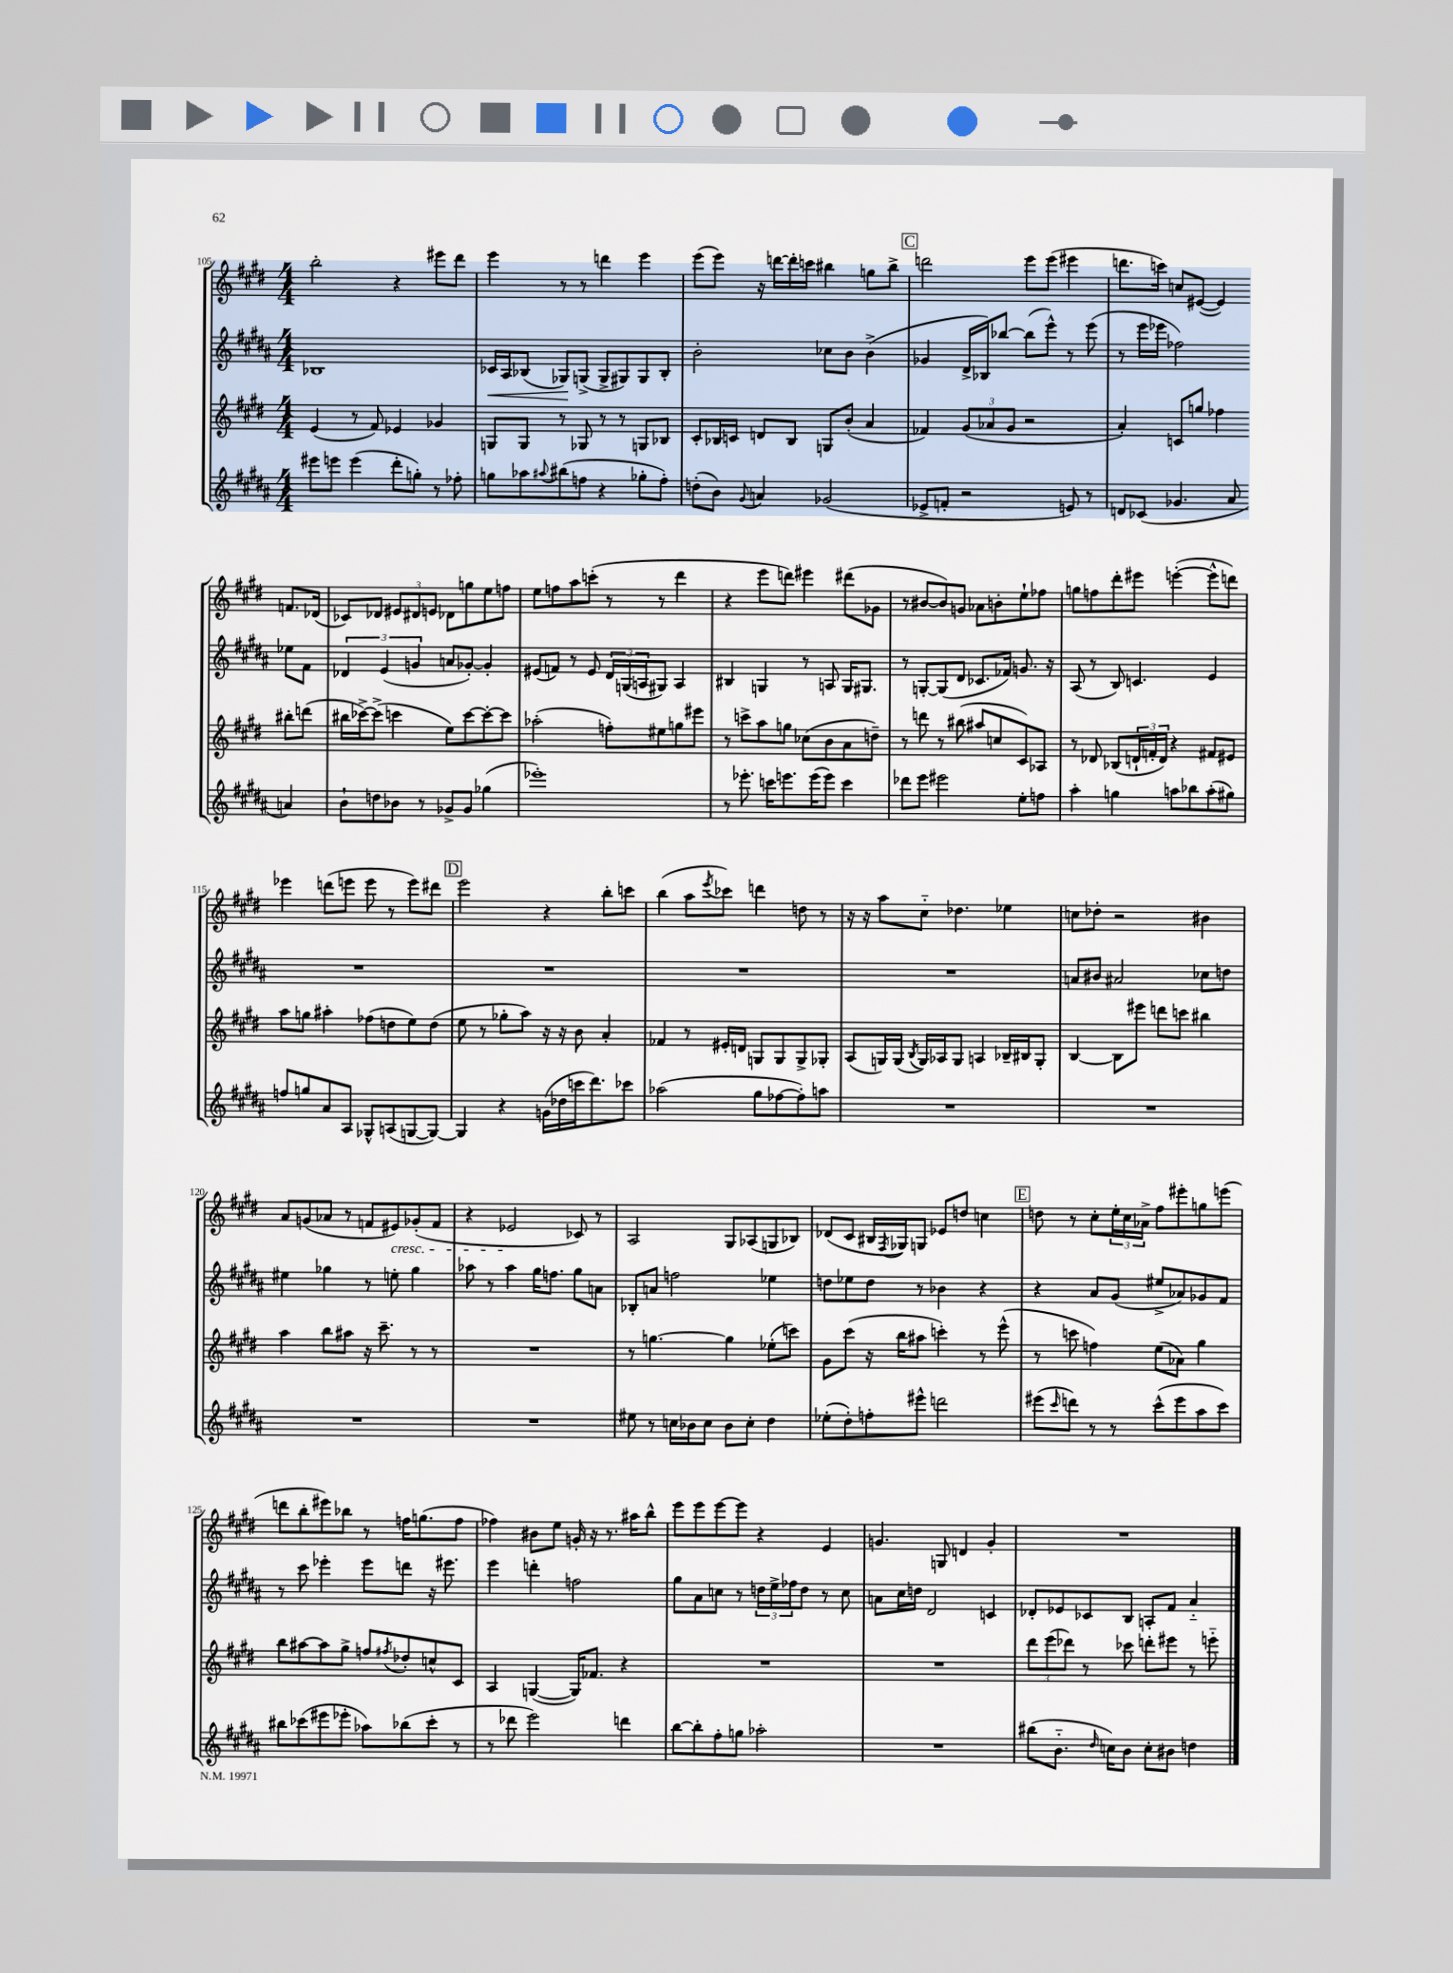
<<
\new StaffGroup <<
\new Staff = "s0" {
    \clef treble \key e \major \numericTimeSignature \time 4/4
    b''2-. r4 eis'''8 dis'''8 |
    e'''4 r8 r8 d'''4 e'''4 |
    e'''8( e'''8) r16 d'''16~ d'''16-. c'''16 bis''4 g''8 bis''8-> |
    \mark \markup { \box "C" } d'''2 e'''8 e'''8( eis'''4 |
    d'''8. c'''16) c''8 eis'8~( eis'4) f'8. des'16( |
    ces'8) des'8 \tuplet 3/2 { eis'8 dis'8 e'8 } des'8 g''8 e''8 f''8 |
    e''8 f''8 a''8 c'''8-.( r8 r8 dis'''4 |
    r4 e'''8 d'''8) eis'''4 dis'''8( ges'8 |
    r8 bis'8~ bis'8) g'8 aes'8 b'8-. e''8-! fes''8 |
    g''8 f''8 dis'''8-. eis'''8 e'''4~-.( e'''8-^ d'''8) |
    ees'''4 d'''8( e'''8 e'''8 r8 e'''8) dis'''8 |
    \mark \markup { \box "D" } e'''2 r4 b''8-. c'''8 |
    b''4( a''8 \acciaccatura { e'''8 } ces'''8) d'''4 d''8 r8 |
    r16 r16 a''8 cis''8-_ des''4. ees''4 |
    c''8 des''8-. r2 bis'4 |
    a'8 g'8( aes'8 r8 f'8 eis'8\cresc) ges'8-.( f'8 |
    r4 ees'2\! ces'8) r8 |
    a2 gis8 aes8( g8 bes8) |
    des'8( cis'8 bis16 \acciaccatura { fis8 } ges16) g8 ees'8 d''8 c''4 |
    \mark \markup { \box "E" } d''8 r8 cis''8-. \tuplet 3/2 { e''16-. cis''16 aes'16-> } fis''8 eis'''8-. g''8 e'''8( |
    d'''8 b''8-. eis'''8) bes''8 r8 f''16 g''8.( f''8 |
    fes''4) bis'8 e''8 g'16-. r16 r8. ais''16 b''8-^ |
    e'''8 e'''8 e'''8~ e'''8 r4 e'4 |
    g'4. g8 d'4 g'4-. |
    R1 \bar "|." |
}
\new Staff = "s1" {
    \clef treble \key b \major \numericTimeSignature \time 4/4
    bes1 |
    ces'16\< ais16 bes8( ges8\!) g8->( g8-> gis8) gis8 bes8-. |
    b'2-. ces''8 b'8 b'4->( |
    \mark \markup { \box "C" } ges'4 dis'16-> bes16) bes''8~ bes''8( e'''8-^) r8 e'''8( |
    r8 e'''16 ees'''16 fes''2) ees''8 fis'8 |
    \tuplet 3/2 { des'4 e'4( g'4 } a'8 ges'8~-.) ges'4-. |
    eis'8( f'8) r8 eis'8 \tuplet 3/2 { dis'16 g16( a16 } gis8) a4 |
    bis4 g4 r8 a8 g16 gis8. |
    r8 g8~-. g8( dis'8 ces'8. fes'16) g'8. r16 |
    ais8( r8 b8) c'4. e'4 |
    R1 |
    \mark \markup { \box "D" } R1 |
    R1 |
    R1 |
    a'8 bis'8 ais'2 ces''8 d''8 |
    eis''4 ges''4 r8 e''8-. ges''4 |
    aes''8 r8 aes''4 gis''16 f''8. gis''8 a'8 |
    bes8-. a'8 f''2 ees''4 |
    d''8 ees''8 d''8 r8 bes'4 r4 |
    \mark \markup { \box "E" } r4 ais'8 gis'8( eis''8-> aes'8) ges'8 fis'8 |
    r8 cis'''8 ees'''4-. ees'''8 d'''8 r16 eis'''8. |
    e'''4 d'''4-. f''2 |
    gis''8 ais'8 c''8 r8 \tuplet 3/2 { d''16 e''16-> fes''16 } d''8 r8 c''8 |
    a'8 cis''16 d''16 dis'2 c'4 |
    des'8-. ees'8 ces'8 b8 a8-. fis'8 ais'4-_ \bar "|." |
}
\new Staff = "s2" {
    \clef treble \key e \major \numericTimeSignature \time 4/4
    e'4( r8 fis'8) ees'4 ges'4 |
    g8 g8 r8 ges8 r8 r8 g8 bes8 |
    cis'8-. bes16 c'16 d'8 bes8 g8 b'8-.( a'4 |
    \mark \markup { \box "C" } fes'4) \tuplet 3/2 { gis'8( aes'8 gis'8 } r2 |
    a'4-.) c'8 g''8 fes''4 bis''8-. d'''8( |
    bis''16 ces'''16~->) ces'''8->( c'''4 e''8) c'''8~ c'''8~-. c'''8 |
    aes''2-.( f''8-.) eis''8 g''8 eis'''8 |
    r8 c'''8-> a''8 g''8 ces''8( b'8 a'8 d''8--) |
    r8 d'''8 r8 bis''8( ais''8 c''8 cis'8) aes8 |
    r8 des'8 bes8( \tuplet 3/2 { d'16-! f'16-. d'16) } r4 fis'8 eis'8 |
    a''8 g''8 ais''4-. fes''8( d''8 e''8) d''8( |
    \mark \markup { \box "D" } e''8 r8 ges''8-. a''8) r16 r16 b'8 a'4-. |
    fes'4 r8 eis'16-. d'16 g8 g8 g8-> ges8-. |
    a8( g16) g16( \acciaccatura { b8 } g16) aes16 g8 a4 bes16-- bis16 g8-. |
    b4~ b8 eis'''8 d'''8 c'''8 bis''4 |
    a''4 b''8 ais''8 r16 cis'''8.-- r8 r8 |
    R1 |
    r8 g''4.~ g''4 ees''8-.( c'''8) |
    gis'8 cis'''8( r16 b''16 ais''8 c'''4-.) r8 e'''8-^( |
    \mark \markup { \box "E" } r8 c'''8 f''4) e''8( aes'8) gis''4 |
    b''8 ais''8~ ais''8 gis''8-> f''8 \acciaccatura { fis''8 } des''8-. c''8-^ cis'8 |
    a4 g4~( g16) fes'8. r4 |
    R1 |
    R1 |
    \tuplet 3/2 { dis'''8 e'''8( des'''8) } r8 ces'''8 d'''8-. eis'''8 r8 e'''8-_ \bar "|." |
}
\new Staff = "s3" {
    \clef treble \key b \major \numericTimeSignature \time 4/4
    eis'''8 e'''8 e'''4( dis'''8-. g''8-.) r8 fes''8-. |
    g''8 aes''8 \appoggiatura { ais''8 } bis''8( f''8 r4 ges''8-. f''8-.) |
    d''8-.( b'8) \appoggiatura { gis'8 } a'4 ges'2( |
    \mark \markup { \box "C" } ees'8-> f'8-. r2 e'8) r8 |
    d'8 ces'8( ges'4. ais'8 a'4) |
    b'8-! d''8 bes'8 r8 ges'8-> ges'8 ges''4( |
    ees'''1-.) |
    r8 ees'''8.-. c'''16 e'''8. e'''16( e'''8) c'''4 |
    des'''8 e'''8 eis'''2 e''8-. f''8 |
    ais''4-. g''4 a''8 bes''8 a''8-.( gis''8) |
    f''8 g''8 ais'8 ais8 ges8-^ a8( g8~ g8~) |
    \mark \markup { \box "D" } g4 r4 g'16( des''16 c'''16 dis'''8.) ces'''8 |
    aes''2( gis''8 fes''8~ fes''8-.) a''8 |
    R1 |
    R1 |
    R1 |
    R1 |
    eis''8 r8 c''16 bes'16 c''8 bes'8 c''8-. dis''4 |
    ees''8-.( dis''8-.) f''8-. eis'''8-^ d'''2 |
    \mark \markup { \box "E" } eis'''8( \grace { cis'''16 } d'''8) r8 r8 cis'''8-^( eis'''8 ais''8 cis'''8) |
    bis''8 ces'''8( eis'''8 ees'''8-. aes''8) bes''8( ces'''8-. r8 |
    r8 des'''8 e'''2) d'''4 |
    b''8~ b''8-. fis''8-. g''8 aes''2-. |
    R1 |
    bis''8( b'8.-_ \grace { dis''16 } c''16) b'8 c''8-. bis'8 d''4 \bar "|." |
}
>>
>>
\layout { \context { \Score currentBarNumber = #105 } }
